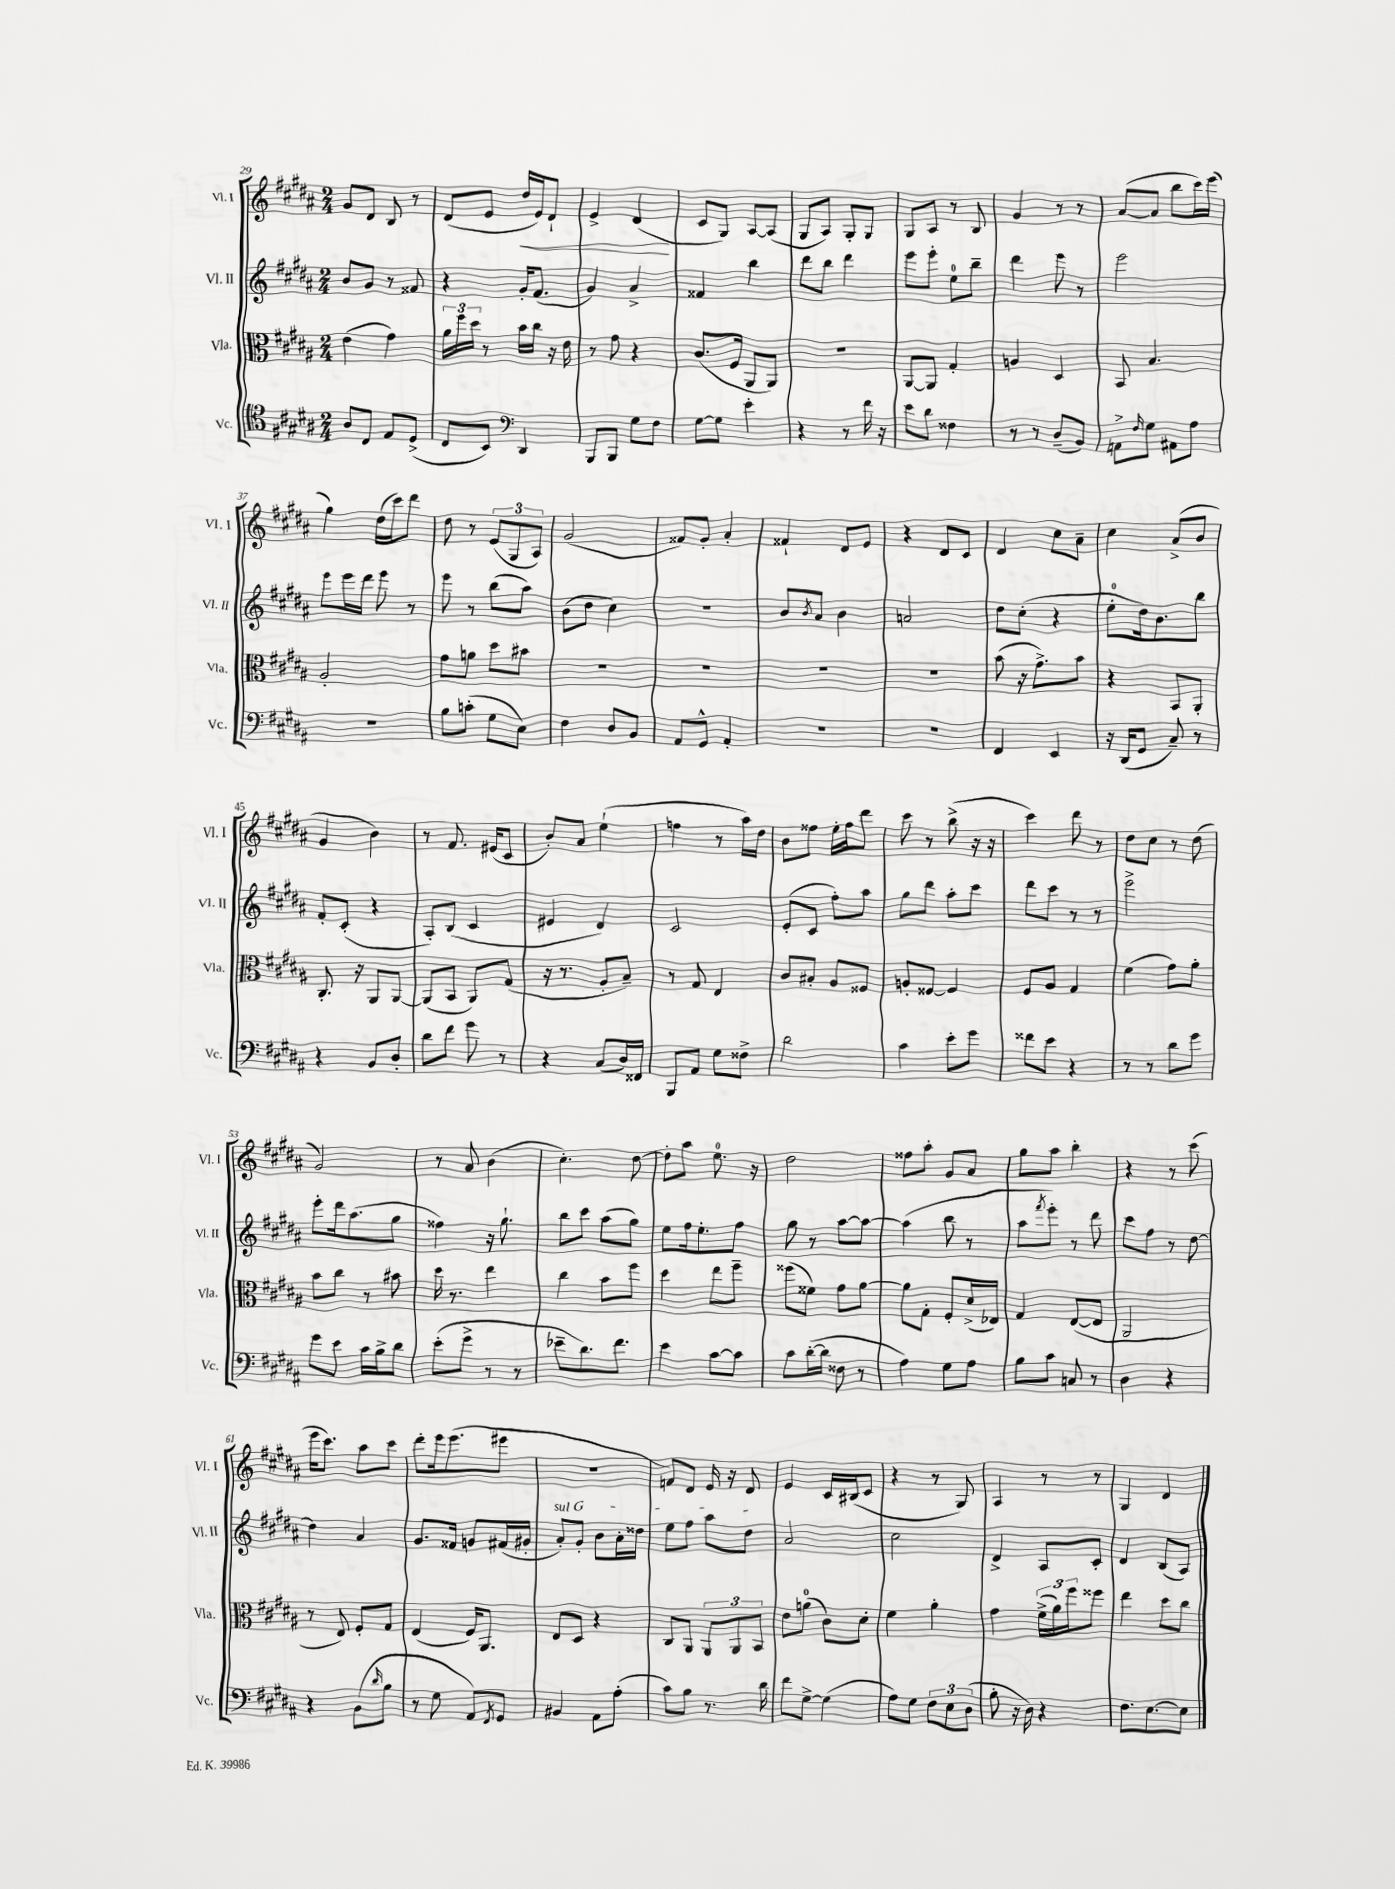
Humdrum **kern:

**kern	**kern	**kern	**kern	**dynam
*part4	*part3	*part2	*part1	*part1
*staff4	*staff3	*staff2	*staff1	*staff1
*I"Vc.	*I"Vla.	*I"Vl. II	*I"Vl. I	*
*I'Vc.	*I'Vla.	*I'Vl. II	*I'Vl. I	*
*clefC4	*clefC3	*clefG2	*clefG2	*
*k[f#c#g#d#a#]	*k[f#c#g#d#a#]	*k[f#c#g#d#a#]	*k[f#c#g#d#a#]	*
*M2/4	*M2/4	*M2/4	*M2/4	*
=29	=29	=29	=29	=29
8A#/L	(4e\	8b/L	8g#/L	.
8C#/J	.	8g#/J	8d#/J	.
8E/L	4g#\)	8r	8B/	.
(8D#^/J	.	8f##X/	8r	.
=30	=30	=30	=30	=30
8C#/L	24a#\LL	4r	(8d#/L	.
.	24ff#\	.	.	.
.	24dd#\JJ	.	.	.
8BB/J)	8r	.	8e/J	.
*clefF4	*	*	*	*
!	!	!	!	!LO:HP:b
4DD#/	16b\LL	16g#'/KL	16dd#/LL	<
.	16cc#\JJ	(8.f#/J	16e/J)	.
.	16r	.	8d#`/J	.
.	16e\	.	.	.
=31	=31	=31	=31	=31
8BBB/L	8r	4g#/)	4e^/	.
8BBB/J	8g#\	.	.	.
8G#\L	4r	4a#^/	(4d#/	.
8F#\J	.	.	.	.
.	.	.	.	[
=32	=32	=32	=32	=32
[8G#\L	(8.c#/L	4f##X/	8c#/L	.
8G#\J]	.	.	8G#/J)	.
.	16F#/Jk	.	.	.
4e'\	8AA#/L	4bb\	[8A#/L	.
.	8AA#/J)	.	(8A#/J]	.
=33	=33	=33	=33	=33
4r	2r	8ddd#\L	8G#/L	.
.	.	8bb\J	8A#/J)	.
8r	.	4ddd#\	8G#'/L	.
16f#\	.	.	8G#/J	.
16r	.	.	.	.
=34	=34	=34	=34	=34
8e\L	[8AA#/L	8eee\L	8G#/L	.
8d#\J	8AA#/J]	8eee'\J	8A#/J	.
4F##X\	4G#'/	8ee\L	8r	.
.	.	8bb~\J	8B/	.
=35	=35	=35	=35	=35
8r	4An/	4ddd#\	4g#/	.
8r	.	.	.	.
(8D#~/L	4D#/	8eee\	8r	.
8BB/J)	.	8r	8r	.
=36	=36	=36	=36	=36
8AAn^\L	8BB/	2eee\	([8a#/L	.
16qqF#/	.	.	.	.
8G#\J	4.B/	.	8a#/J]	.
8AA#X\L	.	.	8bb\L	.
8A#\J	.	.	16ccc#\L)	.
.	.	.	(16eee\JJ	.
!!LO:LB:g=z
=37	=37	=37	=37	=37
2r	2A#'/	8eee\L	4gg#\)	.
.	.	16eee\L	.	.
.	.	16ddd#\JJ	.	.
.	.	8eee\	(16dd#\LL	.
.	.	.	16ccc#\J)	.
.	.	8r	8ddd#\J	.
=38	=38	=38	=38	=38
8B\L	8g#\L	8eee\	8dd#\	.
(8cn'\J	8an\J	8r	8r	.
8G#\L	8dd#\L	(8bb\L	(12e/L	.
.	.	.	12G#/	.
8E\J)	8b#X\J	8aa#\J)	.	.
.	.	.	12A#/J)	.
=39	=39	=39	=39	=39
4F#\	2r	(8b\L	(2g#/	.
.	.	8dd#\J	.	.
8D#/L	.	4cc#\)	.	.
8BB/J	.	.	.	.
=40	=40	=40	=40	=40
8AA#/L	2r	2r	8f##X/L)	.
8GG#^^/J	.	.	8g#'/J	.
4AA#'/	.	.	4a#'/	.
=41	=41	=41	=41	=41
2r	2r	8b/L	4f##X`/	.
.	.	8qb/	.	.
.	.	8a#/J	.	.
.	.	4b\	8d#/L	.
.	.	.	8e/J	.
=42	=42	=42	=42	=42
2r	2r	2an/	4r	.
.	.	.	8d#/L	.
.	.	.	8c#/J	.
=43	=43	=43	=43	=43
4FF#/	(8b\	8dd#\L	4d#/	.
.	16r	(8cc#'\J	.	.
.	8.g#^\L)	.	.	.
4EE/	.	4r	8cc#\L	.
.	8b\J	.	8a#~\J	.
=44	=44	=44	=44	=44
16r	4r	8ee'\L	4cc#\	.
(16DD#/KL	.	.	.	.
8GG#/J	.	16dd#\k)	.	.
.	.	8.b\	.	.
8C#~/)	8BB/L	.	(8a#^/L	.
8r	8AA#'/J	8bb\J	8b/J	.
!!LO:LB:g=z
=45	=45	=45	=45	=45
4r	8.C#'/	8f#'/L	4g#/	.
.	.	(8c#'/J	.	.
.	16r	.	.	.
8BB/L	8AA#/L	4r	4b\)	.
8D#'/J	[8AA#/J	.	.	.
=46	=46	=46	=46	=46
8d#\L	(8AA#/L]	8A#'/L)	8r	.
8f#\J	8BB/J	(8B/J	8.f#/	.
8g#\	8AA#/L)	4c#/	.	.
.	.	.	(16e#X/KL	.
8r	(8G#/J	.	8c#/J	.
=47	=47	=47	=47	=47
4r	16r	4e#X/	8b'/L)	.
.	8.r	.	.	.
.	.	.	8a#/J	.
(8C#/L	8A#'/L	4d#/)	(4ee`\	.
16D#/L)	8B~/J)	.	.	.
16FF##X/JJ	.	.	.	.
=48	=48	=48	=48	=48
8BBB/L	8r	2c#/	4ffn\	.
8AA#/J	8G#/	.	.	.
8G#\L	4E/	.	8r	.
8F##X^\J	.	.	16aa#\LL)	.
.	.	.	16dd#\JJ	.
=49	=49	=49	=49	=49
2d#\	8c#/L	(8e'/L	8b\L	.
.	8B#X'/J	8c#/J	8ff##X\J	.
.	8A#/L	8ff#'\L)	16ee'\LL	.
.	.	.	16ff##\J	.
.	8F##X/J	8aa#\J	8ddd#\J	.
=50	=50	=50	=50	=50
4c#\	8An'/L	8gg#\L	8ccc#\	.
.	[8F##X/J	8ddd#\J	8r	.
8e'\L	4F##/]	8aa#'\L	(8bb^\	.
8g#\J	.	8ccc#\J	16r	.
.	.	.	16r	.
=51	=51	=51	=51	=51
8f##X\L	8F#/L	8ddd#\L	4ccc#\)	.
8e\J	8A#/J	8ccc#\J	.	.
4r	4G#/	8r	8ddd#\	.
.	.	8r	8r	.
=52	=52	=52	=52	=52
8r	(4f#\	2eee^\	8dd#\L	.
8r	.	.	8cc#\J	.
8d#\L	8g#\L)	.	8r	.
8g#\J	8a#'\J	.	(8dd#\	.
!!LO:LB:g=z
=53	=53	=53	=53	=53
8g#\L	8b\L	8eee'\L	2g#/)	.
8e\J	8cc#\J	16ddd#\k	.	.
.	.	(8.aa#\	.	.
16c#\LL	8r	.	.	.
16B^\J	.	.	.	.
8d#\J	8b#X\	8gg#\J	.	.
=54	=54	=54	=54	=54
(8e'\L	16dd#\	4ff##X\)	8r	.
.	8.r	.	.	.
8g#^\J	.	.	8a#/	.
8r	4ee\	16r	(4b\	.
.	.	8.gg#`\	.	.
8r	.	.	.	.
=55	=55	=55	=55	=55
8e-X~\L	4cc#\	8bb\L	4.cc#'\)	.
8.d#\)	.	8ccc#\J	.	.
.	8b\L	(8aa#\L	.	.
8.f#\J	.	.	.	.
.	8ff#\J	8gg#\J)	[8dd#\	.
=56	=56	=56	=56	=56
4e\	4dd#\	8ee\L	8dd#'\L]	.
.	.	16ff#\k	8aa#\J	.
.	.	8.ee'\	.	.
[8c#\L	8ee\L	.	8.ee\	.
8c#\J]	8ff#~\J	8ff#\J	.	.
.	.	.	16r	.
=57	=57	=57	=57	=57
8c#\L	(8ff##X\L	8gg#\	2dd#\	.
([16d#'\L	8f##X\J)	8r	.	.
16d#\JJ]	.	.	.	.
8F##X\	8g#\L	[8aa#\L	.	.
8r	[8a#\J	8aa#\J_	.	.
=58	=58	=58	=58	=58
4A#\)	8a#\L]	(4aa#\]	8ff##X\L	.
.	8G#'\J	.	8aa#'\J	.
8G#\L	8F#'/L	8bb\	8g#/L	.
8A#\J	(16d#^/L	8r	8a#/J	.
.	16E-X/JJ)	.	.	.
=59	=59	=59	=59	=59
8B\L	4G#/	8aa#\L	8gg#\L	.
.	.	8qfff#/	.	.
8c#\J	.	8eee'\J)	8aa#\J	.
8Cn/	([8E/L	8r	4bb'\	.
8r	8E/J]	8ddd#\	.	.
=60	=60	=60	=60	=60
4D#\	2AA#/	8ccc#\L	4r	.
.	.	8ff#\J	.	.
4r	.	8r	8r	.
.	.	[8dd#\	(8ccc#\	.
!!LO:LB:g=z
=61	=61	=61	=61	=61
4r	8r	4dd#\]	16eee\KL	.
.	.	.	8.ccc#\J)	.
.	8E/)	.	.	.
(8BB\L	8F#'/L	4a#/	8aa#\L	.
16qqd#/	.	.	.	.
8B\J	8G#/J	.	8ccc#\J	.
=62	=62	=62	=62	=62
8r	(4E/	8.g#/L	8ddd#'\L	.
8G#\	.	.	16eee\k	.
.	.	16f##X/Jk	(8.eee\	.
8AA#/L)	16F#/KL)	8gn/L	.	.
.	8.AA#/J	.	.	.
8qFF#/	.	.	.	.
8GG#/J	.	(16f#X/L	8eee#X\J	.
.	.	16g#X'/JJ	.	.
=63	=63	=63	=63	=63
!	!	!LO:TX:a:i:t=sul G	!	!
4BB#X/	8E/L	8a#'/L)	2r	.
.	8D#/J	8g#'/J	.	.
8AA#\L	4r	8b\L	.	.
(8A#'\J	.	16a#'\L	.	.
.	.	16dd##X\JJ	.	.
=64	=64	=64	=64	=64
8c#\L)	8C#/L	8ee\L	8fn/L)	.
8B\J	8AA#/J	8ff#\J	8d#/J	.
8.r	12AA#/L	8aa#\L	16e/	.
.	.	.	16r	.
.	12AA#/	.	.	.
.	.	8dd#\J	8d#/	.
.	12BB/J	.	.	.
16d#\	.	.	.	.
=65	=65	=65	=65	=65
8f#\L	8e\L	2a#/	4e/	.
[8G#^\J	(8an\J	.	.	.
(4G#\]	8c#\L)	.	16c#/LL	.
.	.	.	(16B#X/J	.
.	8d#'\J	.	8c#/J	.
=66	=66	=66	=66	=66
8A#\L)	4f#\	2cc#\	4r	.
8G#\J	.	.	.	.
12F#\L	4a#'\	.	8r	.
12E\	.	.	.	.
.	.	.	8G#/)	.
(12D#\J	.	.	.	.
=67	=67	=67	=67	=67
8B'\	4g#\	4d#^/	4A#/	.
16r	.	.	.	.
16D#\)	.	.	.	.
4r	(24f#^\LL	8A#/L	8r	.
.	24a#\)	.	.	.
.	24ff#\J	.	.	.
.	8ff##X\J	8c#'/J	8r	.
=68	=68	=68	=68	=68
8.F#\L	4ee\	4d#/	4G#/	.
[8.E\	.	.	.	.
.	8dd#\L	(8B/L	4d#/	.
8E\J]	8cc#\J	8A#/J)	.	.
==	==	==	==	==
*-	*-	*-	*-	*-
